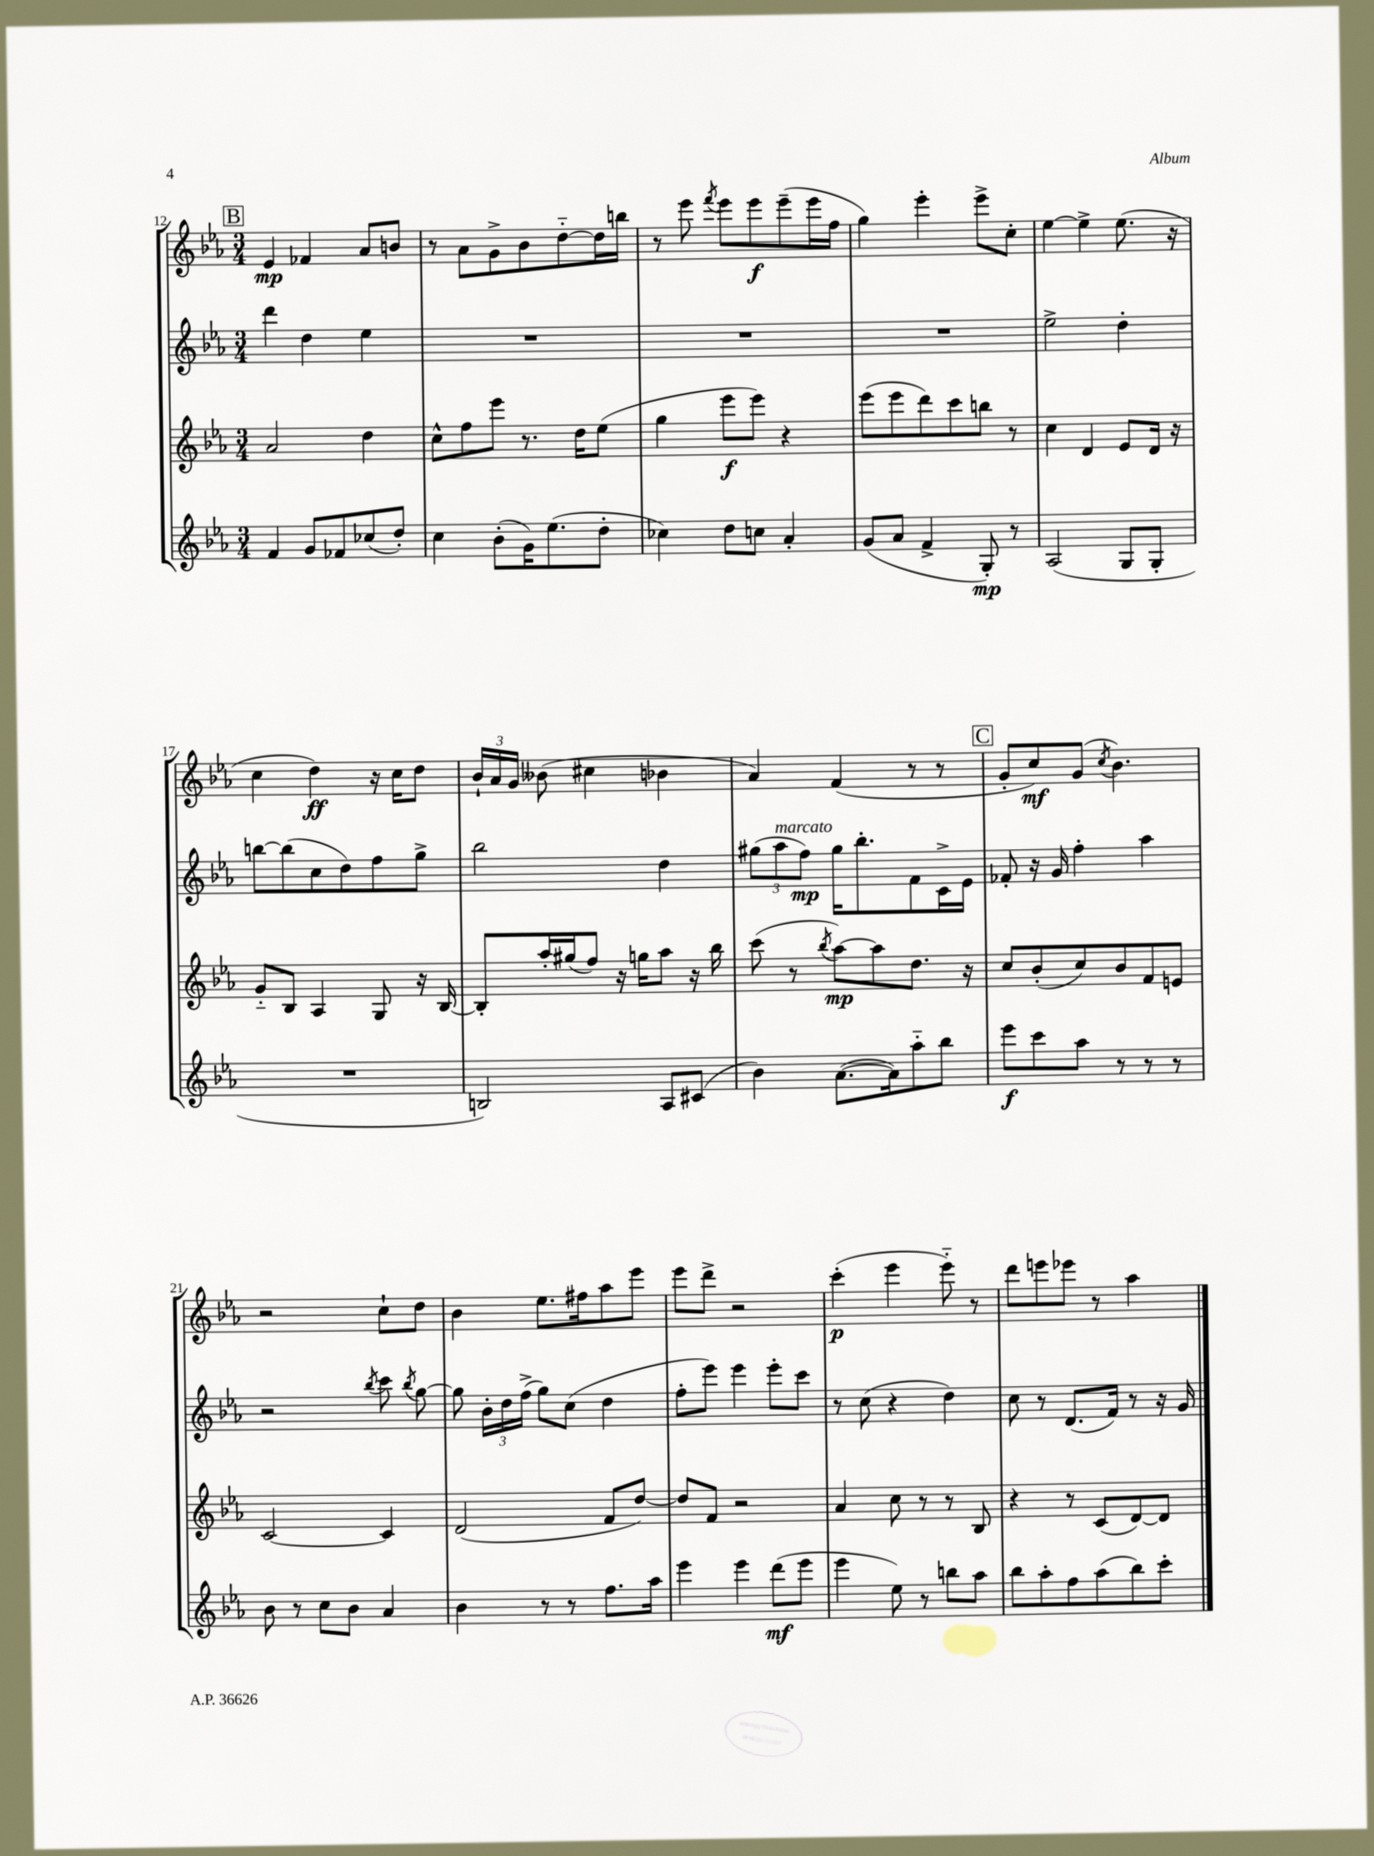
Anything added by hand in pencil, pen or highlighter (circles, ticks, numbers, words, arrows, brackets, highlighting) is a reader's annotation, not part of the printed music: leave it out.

**kern	**kern	**kern	**kern
*staff4	*staff3	*staff2	*staff1
*clefG2	*clefG2	*clefG2	*clefG2
*k[b-e-a-]	*k[b-e-a-]	*k[b-e-a-]	*k[b-e-a-]
*M3/4	*M3/4	*M3/4	*M3/4
4f	2a-	4ddd	4e-
8g	.	4dd	4f-
8f-	.	.	.
(8cc-	4dd	4ee-	8a-
8dd')	.	.	8b
=	=	=	=
4cc	8cc^^	2.r	8r
.	8ff	.	8a-
(8b-'	8eee-	.	8g^
16g)	8.r	.	8b-
(8.ee-	.	.	.
.	.	.	[8dd'~
.	16dd	.	.
8dd'	(8ee-	.	16dd]
.	.	.	16bb
=	=	=	=
4cc-)	4gg	2.r	8r
.	.	.	8eee-
.	.	.	8qfff
8dd	8eee-	.	8eee-
8cc	8eee-)	.	8eee-
4a-'	4r	.	(8eee-~
.	.	.	16eee-
.	.	.	16ff
=	=	=	=
(8g	(8eee-	2.r	4gg)
8a-	8eee-	.	.
4f^	8ddd)	.	4eee-'
.	8ccc	.	.
8G')	8bb	.	8eee-^
8r	8r	.	8cc'
=	=	=	=
(2A-	4cc	2ee-^	[4ee-
.	4d	.	4ee-^]
8G	8e-	4dd'	(8.ee-
8G'	16d	.	.
.	16r	.	16r
=	=	=	=
2.r	8g'~	[8bb	4cc
.	8B-	(8bb]	.
.	4A-	8cc	4dd)
.	.	8dd)	.
.	8G	8ff	16r
.	.	.	16cc
.	16r	8gg^	8dd
.	[16B-	.	.
=	=	=	=
2B)	8B-']	2bb-	24b-`
.	.	.	24a-
.	.	.	24g
.	16aa-'	.	(8b--
.	(16gg#	.	.
.	8ff)	.	4cc#
.	16r	.	.
.	16gg	.	.
8A-	8aa-	4dd	4b-
(8c#	16r	.	.
.	16bb-	.	.
=	=	=	=
4b-)	(8ccc	(12gg#	4a-)
.	.	12aa-	.
.	8r	.	.
.	.	12ff)	.
.	8qbb-	.	.
([8.a-	[8aa-)	16gg#	(4f
.	.	8.bb-'	.
.	8aa-]	.	.
16a-])	.	.	.
8aa-'~	8.dd	8f	8r
8bb-	.	16c^	8r
.	16r	16e-	.
=	=	=	=
8eee-	8cc	8f-'	8g'
8ccc	(8b-'	16r	8cc)
.	.	16g	.
8aa-	8cc)	4ff'	(8g
.	.	.	8qcc
8r	8b-	.	4.b-)
8r	8f	4aa-	.
8r	8e	.	.
=	=	=	=
8b-	[2c	2r	2r
8r	.	.	.
8cc	.	.	.
8b-	.	.	.
.	.	8qbb-	.
4a-	4c]	8ccc	8cc`
.	.	8qbb-	.
.	.	[8gg	8dd
=	=	=	=
4b-	(2d	8gg]	4b-
.	.	24b-'	.
.	.	24dd	.
.	.	(24ff^	.
8r	.	8gg)	8.ee-
8r	.	(8cc	.
.	.	.	16ff#
8.ff	8f	4dd	8aa-
.	[8dd)	.	8eee-
16aa-	.	.	.
=	=	=	=
4eee-	8dd]	8ff'	8eee-
.	8f	8eee-)	8ddd^
4eee-	2r	4eee-	2r
(8ddd	.	8eee-'	.
8eee-	.	8ccc	.
=	=	=	=
4eee-	4a-	8r	(4ccc'
.	.	(8cc	.
8ee-)	8cc	4r	4eee-
8r	8r	.	.
8bb	8r	4dd)	8eee-'~)
8aa-	8B-	.	8r
=	=	=	=
8bb-	4r	8cc	8ddd
8aa-'	.	8r	8eee
8ff	8r	(8.d	8eee-
(8aa-	(8c	.	8r
.	.	16f)	.
8bb-)	[8d)	8r	4aa-
8ccc'	8d]	16r	.
.	.	16g	.
==	==	==	==
*-	*-	*-	*-
